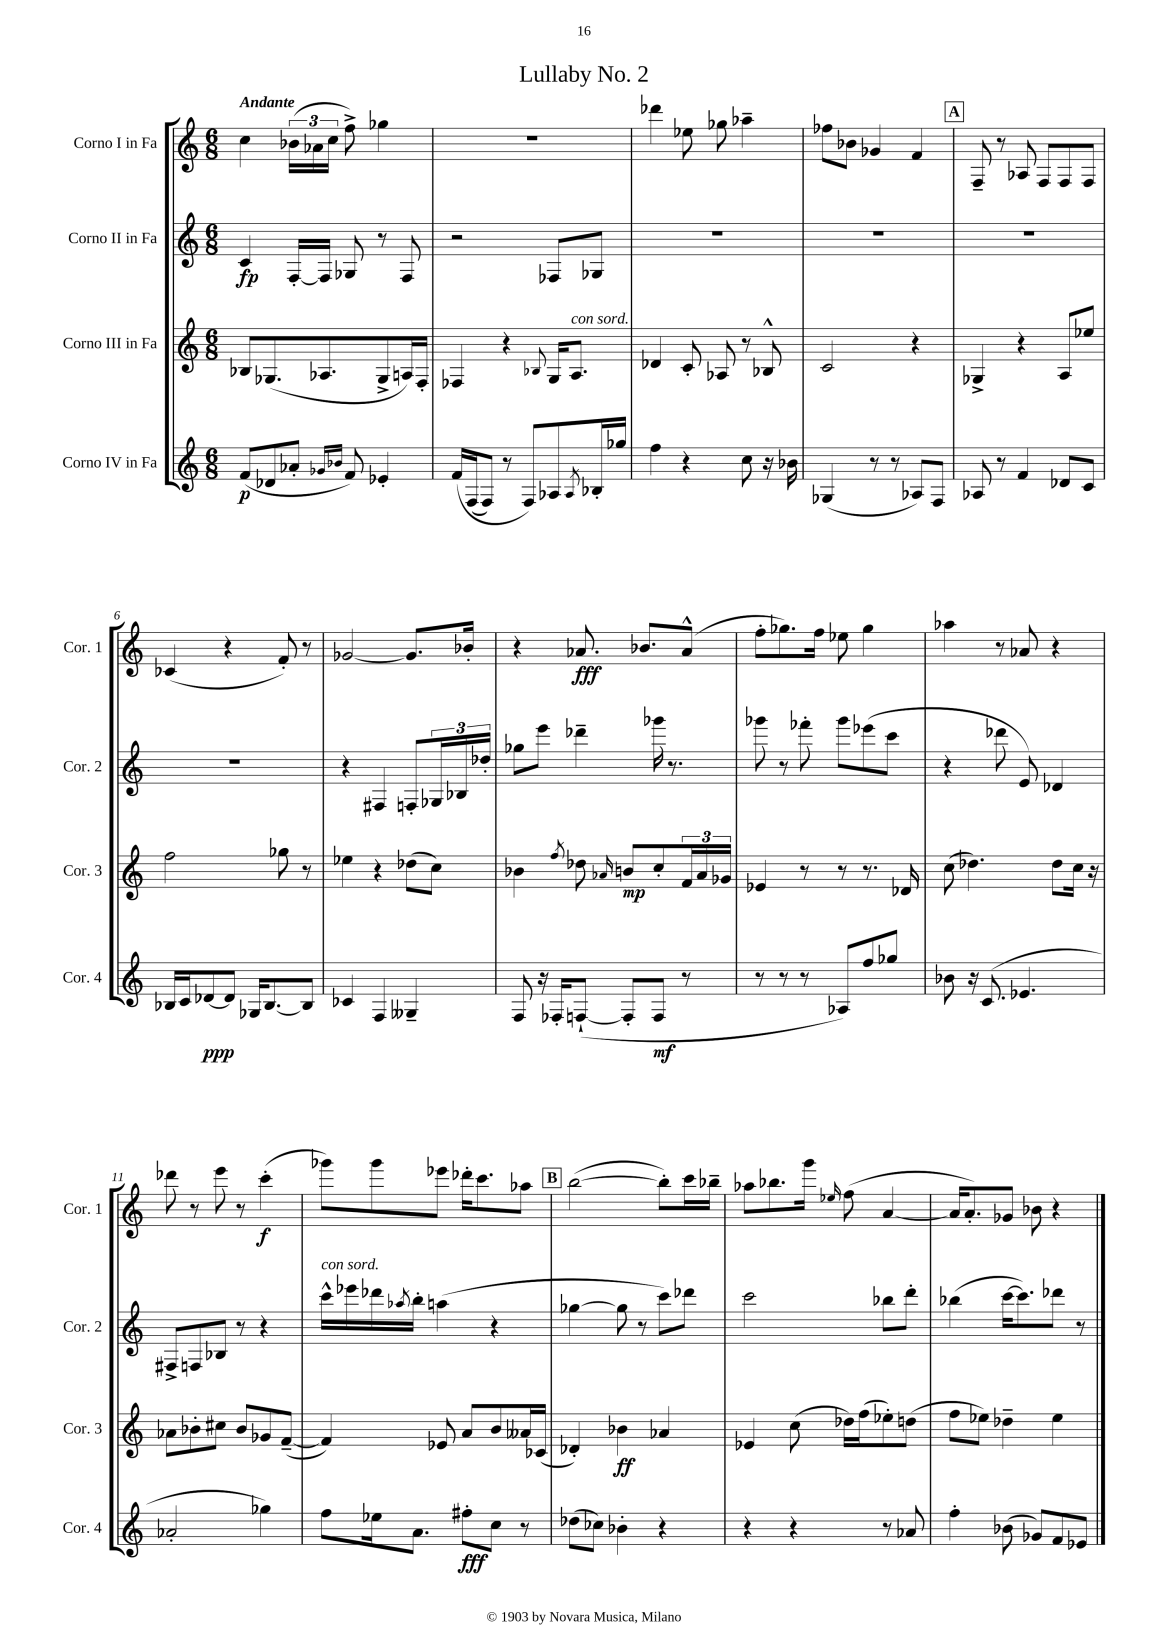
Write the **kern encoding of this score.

**kern	**kern	**kern	**kern
*staff4	*staff3	*staff2	*staff1
*clefG2	*clefG2	*clefG2	*clefG2
*k[]	*k[]	*k[]	*k[]
*M6/8	*M6/8	*M6/8	*M6/8
(8f	8B-	4c	4cc
8d-	(8.G-	.	.
8a-'	.	[16F'	(24b-
.	.	.	24a-
.	8.A-	16F]	.
.	.	.	24cc
16qqg-	.	.	.
16qqb-	.	.	.
8f)	.	8G-	8ff^)
4e-'	8G-^	8r	4gg-
.	16A)	8F	.
.	16F'	.	.
=	=	=	=
&(16f	4F-	2r	2.r
(16F	.	.	.
8F)	.	.	.
8r	4r	.	.
8F&)	.	.	.
.	8qqB-	.	.
8A-	16G	8F-	.
.	8.A	.	.
8qA-	.	.	.
16B-'	.	8G-	.
16gg-	.	.	.
=	=	=	=
4ff	4d-	2.r	4ddd-
4r	8c'	.	8ee-
.	8A-	.	8gg-
8cc	8r	.	4aa-~
16r	8B-^^	.	.
16b-	.	.	.
=	=	=	=
(4G-	2c	2.r	8ff-
.	.	.	8b-
8r	.	.	4g-
8r	.	.	.
8A-)	4r	.	4f
8F	.	.	.
=	=	=	=
8A-	4G-^	2.r	8F~
8r	.	.	8r
4f	4r	.	8A-
.	.	.	8F
8d-	8A	.	8F
8c	8ee-	.	8F
=	=	=	=
16B-	2ff	2.r	(4c-
16c	.	.	.
[8d-	.	.	.
8d-]	.	.	4r
16G-	.	.	.
[8.B-	.	.	.
.	8gg-	.	8f')
8B-]	8r	.	8r
=	=	=	=
4c-	4ee-	4r	[2g-
4F	4r	4F#	.
4G--~	(8dd-	8F'	8.g-]
.	8cc)	24G-	.
.	.	24B-	.
.	.	.	16b-'
.	.	24dd-'	.
=	=	=	=
8F	4b-	8gg-	4r
16r	.	8eee	.
16F-'	.	.	.
.	8qff	.	.
([8F`	8dd-	4ddd-~	8.a-
.	16qqa-	.	.
8F']	8b	.	.
.	.	.	8.b-
8F	8cc'	16ggg-	.
.	.	8.r	.
8r	24f	.	(8a-^^
.	24a-	.	.
.	24g-	.	.
=	=	=	=
8r	4e-	8ggg-	8ff'
8r	.	8r	8.gg-)
8r	8r	8fff-'	.
.	.	.	16ff
8A-)	8r	8ggg-	8ee-
8ff	8.r	(8eee-	4gg-
8gg-	.	8ccc	.
.	16d-	.	.
=	=	=	=
8b-	(8cc	4r	4aa-
16r	4.dd-)	.	.
(8.c	.	.	.
.	.	8ddd-	8r
4.e-	.	8e)	8a-
.	8dd-	4d-	4r
.	16cc	.	.
.	16r	.	.
=	=	=	=
2a-'	8a-	8F#^	8ddd-
.	8b-'	8F	8r
.	8cc#	8B-	8eee
.	8b-	8r	8r
4gg-)	8g-	4r	(4ccc'
.	([8f~	.	.
=	=	=	=
8ff	4f])	16ccc^^	8ggg-)
.	.	16eee-	.
16ee-	.	16ddd-	8ggg-
.	.	8qaa-	.
8.a	.	16bb'	.
.	8e-	(4aa	8eee-
8ff#'	8a	.	16ddd-'
.	.	.	8.ccc
8cc	8b	4r	.
8r	16a--	.	8aa-
.	(16c-	.	.
=	=	=	=
(8dd-	4d-')	[4gg-	([2bb
8cc-)	.	.	.
4b-'	4b-	8gg-]	.
.	.	8r	.
4r	4a-	8ccc)	8bb'])
.	.	8ddd-	16ccc
.	.	.	16bb-~
=	=	=	=
4r	4e-	2ccc	8aa-
.	.	.	8.bb-
4r	(8cc	.	.
.	.	.	16ggg
.	.	.	16qqee-
.	16dd-)	.	(8ff
.	(16ff	.	.
8r	8ee-')	8bb-	[4a
8a-	(8dd	8ddd'	.
=	=	=	=
4ff'	8ff	(4bb-	16a]
.	.	.	8.a')
.	8ee-)	.	.
(8b-	4dd-~	[16ccc	8g-
.	.	8.ccc])	.
8g-)	.	.	8b-
8f	4ee-	8ddd-	4r
8e-	.	8r	.
==	==	==	==
*-	*-	*-	*-
